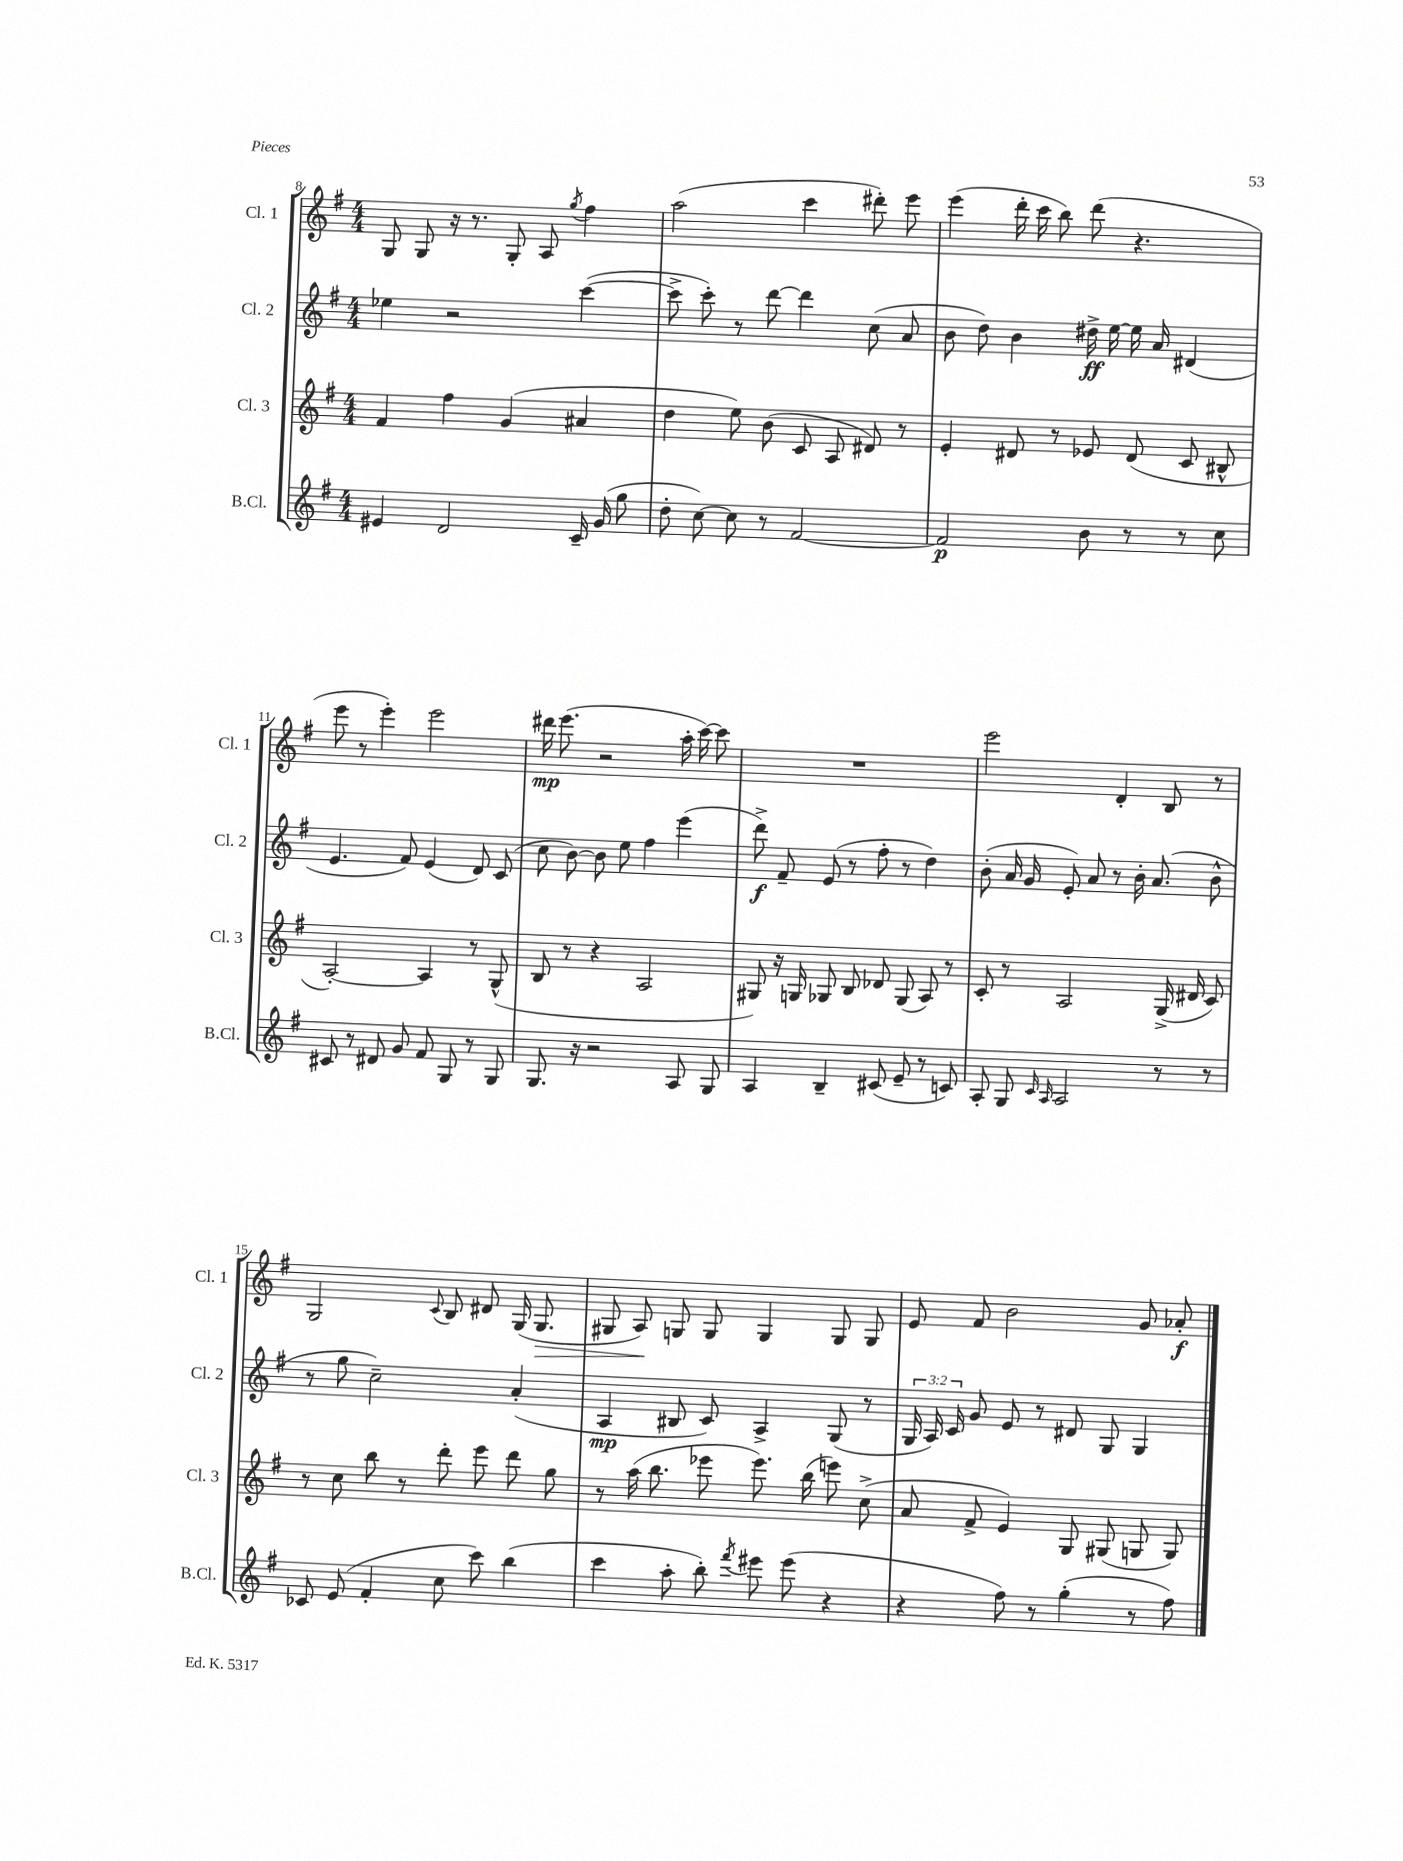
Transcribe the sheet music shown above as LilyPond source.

<<
\new StaffGroup <<
\new Staff = "s0" \with { instrumentName = "Cl. 1" shortInstrumentName = "Cl. 1" } {
    \clef treble \key g \major \numericTimeSignature \time 4/4
    \autoBeamOff g8 g8 r16 r8. g8-. a8 \acciaccatura { g''8 } fis''4 |
    a''2( c'''4 dis'''8-.) e'''8 |
    e'''4( d'''16-. c'''16 b''8) d'''8( r4. |
    e'''8 r8 e'''4-.) e'''2 |
    dis'''16\mp e'''8.( r2 a''16-. c'''16~) c'''8 |
    R1 |
    e'''2 d'4-. b8 r8 |
    g2 \appoggiatura { c'8 } b8 dis'8 g16( g8.\> |
    gis8 a8\!) g8 g8 g4 g8 g8 |
    e'8 fis'8 b'2 g'8 aes'8-.\f \bar "|." |
}
\new Staff = "s1" \with { instrumentName = "Cl. 2" shortInstrumentName = "Cl. 2" } {
    \clef treble \key g \major \numericTimeSignature \time 4/4 \override Staff.TupletNumber.text = #tuplet-number::calc-fraction-text
    \autoBeamOff ees''4 r2 c'''4~( |
    c'''8-> c'''8-.) r8 d'''8~ d'''4 c''8( a'8 |
    b'8 d''8) b'4 dis''16->\ff e''16~ e''16 a'16 dis'4( |
    e'4. fis'8) e'4( d'8) c'8( |
    c''8 b'8~) b'8 e''8 fis''4 e'''4( |
    d'''8->\f) fis'8-- e'8( r8 fis''8-. r8 d''4) |
    b'8-.( a'16 g'16 e'8-.) a'8 r8 b'16-. a'8.( b'8-^ |
    r8 g''8 c''2--) a'4-.( |
    a4\mp bis8 c'8) a4-> g8( r8 |
    \tuplet 3/2 { g16 a16) c'16 } g'8 e'8 r8 dis'8 g8 g4 \bar "|." |
}
\new Staff = "s2" \with { instrumentName = "Cl. 3" shortInstrumentName = "Cl. 3" } {
    \clef treble \key g \major \numericTimeSignature \time 4/4
    \autoBeamOff fis'4 fis''4 g'4( ais'4 |
    d''4 e''8) b'8( c'8 a8 dis'8) r8 |
    e'4-. dis'8 r8 ees'8 dis'8( c'8 bis8-^ |
    a2~-.) a4 r8 g8-^( |
    b8 r8 r4 a2 |
    gis8) r16 g16 ges8 b8 des'8 ges8( a8) r8 |
    c'8-. r8 a2 g16->( dis'16 c'8) |
    r8 c''8 b''8 r8 d'''8-. e'''8 d'''8 g''8 |
    r8 a''16( b''8. ees'''8 ees'''8.) b''16( e'''8) c''8->( |
    a'8 fis'8-> e'4) g8 gis8( g8 g8) \bar "|." |
}
\new Staff = "s3" \with { instrumentName = "B.Cl." shortInstrumentName = "B.Cl." } {
    \clef treble \key g \major \numericTimeSignature \time 4/4
    \autoBeamOff eis'4 d'2 c'16-- g'16( g''8 |
    d''8-. c''8~) c''8 r8 fis'2~ |
    fis'2\p b'8 r8 r8 c''8 |
    cis'8 r8 dis'8 g'8 fis'8 g8 r8 g8 |
    g8. r16 r2 a8 g8 |
    a4 b4-- cis'8( e'8-- r8 c'8) |
    a8-. g8 \grace { c'16 a16 } a2 r8 r8 |
    ces'8 e'8( fis'4-. c''8 c'''8) b''4( |
    c'''4 a''8-. b''8-.) \acciaccatura { fis'''8 } eis'''8 eis'''8( r4 |
    r4 fis''8) r8 g''4-.( r8 fis''8) \bar "|." |
}
>>
>>
\layout { \context { \Score currentBarNumber = #8 } }
